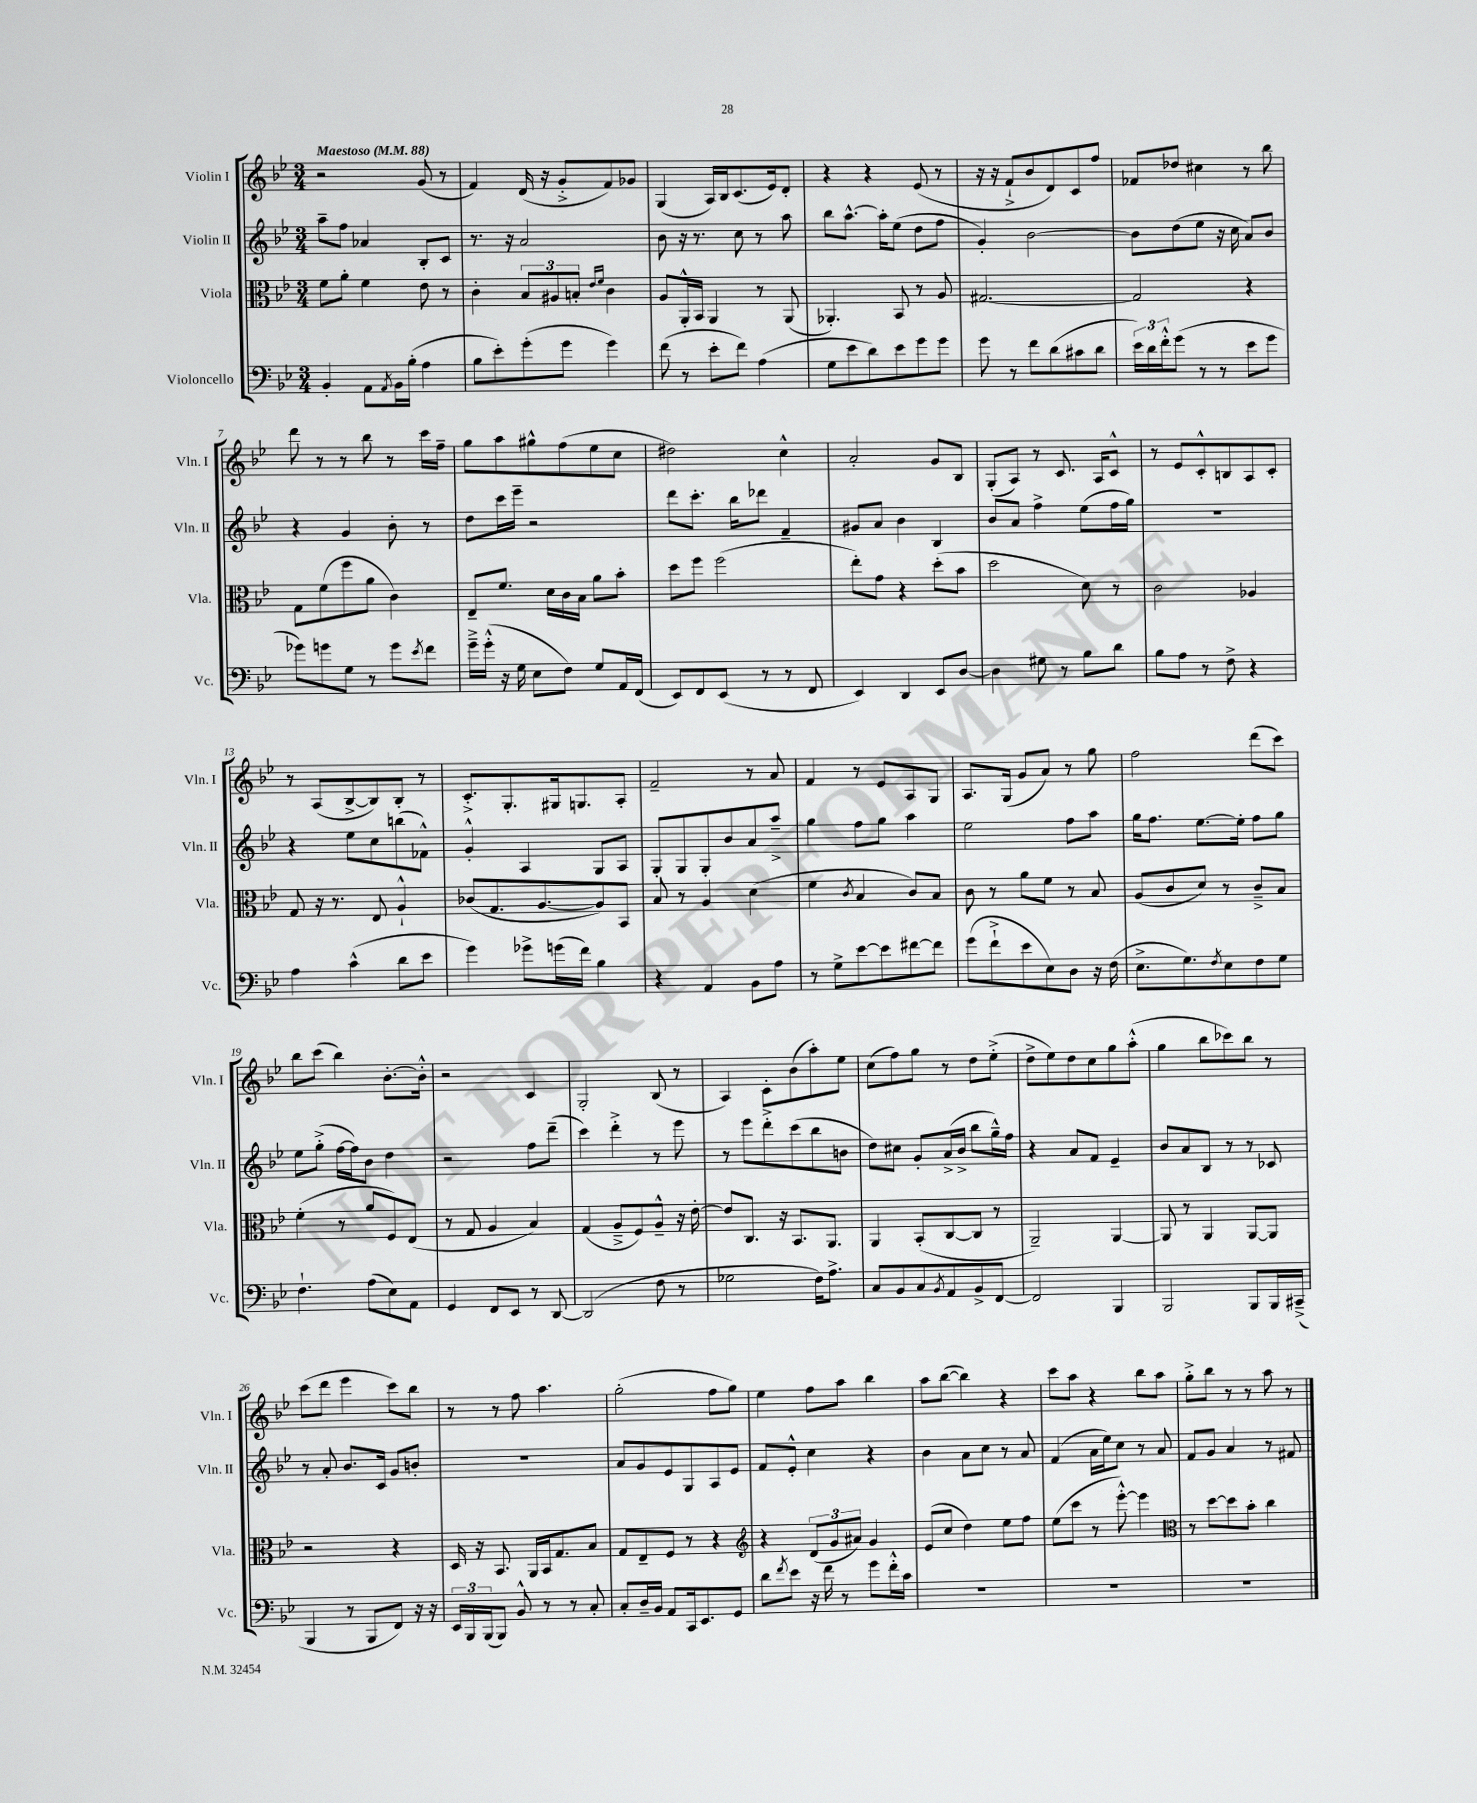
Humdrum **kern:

**kern	**kern	**kern	**kern
*staff4	*staff3	*staff2	*staff1
*clefF4	*clefC3	*clefG2	*clefG2
*k[b-e-]	*k[b-e-]	*k[b-e-]	*k[b-e-]
*M3/4	*M3/4	*M3/4	*M3/4
*MM88	*MM88	*MM88	*MM88
4BB-'	8f	8aa~	2r
.	8a'	8ff	.
8AA	4f	4a-	.
8qAA	.	.	.
16BB-	.	.	.
(16B-'	.	.	.
4A	8e-	8B-'	(8g
.	8r	8c	8r
=	=	=	=
8B-	4c'	8.r	4f)
8e-')	.	.	.
.	.	16r	.
(8g'	12B-	2a	(16d
.	.	.	16r
.	12A#	.	.
8g	.	.	8g'^
.	12B'	.	.
.	16qqe-	.	.
.	16qqf	.	.
4g)	4c	.	8f)
.	.	.	8g-
=	=	=	=
(8f	8A	8b-	(4G
8r	16AA'^^	16r	.
.	16BB-	8.r	.
8e-'	4AA	.	16A)
.	.	.	16B-
8f)	.	8cc	(8.c
(4A	8r	8r	.
.	.	.	16e-)
.	(8AA	8aa	8d'
=	=	=	=
8G	4.AA-')	8bb-	4r
8e-	.	[8.aa^^	.
8d)	.	.	4r
.	.	16aa']	.
8e-	8BB-	(8ee-	.
8g	8r	8dd	(8e-
8g	8A	8ff	8r
=	=	=	=
8g	[2.G#	4g')	16r
.	.	.	16r
8r	.	.	8f`^
8f	.	[2b-	8b-
(8d	.	.	8d)
8c#	.	.	8c
8d	.	.	8ff
=	=	=	=
24e-)	2G#]	8b-]	8f-
24d	.	.	.
24f'^^	.	.	.
(8g	.	(8dd	8dd-
8r	.	8ee-	4cc#
8r	.	16r	.
.	.	16cc	.
8e-	4r	8a)	8r
8g	.	8b-	8bb-
=	=	=	=
8g-)	8G	4r	8ddd
8g	(8f	.	8r
8G	8ff	4g	8r
8r	8a	.	8bb-
8g	4c)	8b-'	8r
8qe-	.	.	.
8f	.	8r	16ccc
.	.	.	16ff~
=	=	=	=
16g~^	8E-~	8dd	8gg
(16g'^^	.	.	.
16r	8.f	16ccc	8aa
16G	.	16eee-~	.
8E-	.	2r	8gg#^^
.	16d	.	.
8F)	16c	.	(8ff
.	16B-	.	.
8G	8a	.	8ee-
16AA	8b-'	.	8cc
(16FF	.	.	.
=	=	=	=
8EE-)	8dd	8ddd	2dd#)
8FF	8ff	8.ccc'	.
(8EE-	(2ff	.	.
.	.	16bb-	.
8r	.	8ddd-	.
8r	.	4f~	4cc^^
8FF	.	.	.
=	=	=	=
4EE-)	8ee-')	8g#	2a'
.	8g	8a	.
4DD	4r	4b-	.
8EE-	(8dd'	4B-	8g
[8D	8b-	.	8B-
=	=	=	=
4D]	2dd	8b-	(8G'
.	.	8a	8A)
8G#	.	4ff^	8r
8r	.	.	8.c
8B-	8d)	(8ee-	.
.	.	.	16A
8d	8r	16ff	8c^^
.	.	16gg)	.
=	=	=	=
8B-	2c	2.r	8r
8A	.	.	8e-
8r	.	.	8c'^^
8F^	.	.	8B
4r	4A-	.	8A
.	.	.	8c'
=	=	=	=
4A	8G	4r	8r
.	16r	.	(8A
.	8.r	.	.
(4c^^	.	8ee-	[8B-^
.	8E-	8cc	8B-])
8d	4A`^^	(8bb	8B-'
8e-	.	8f-^^)	8r
=	=	=	=
4g)	(8c-	4g'^^	8.c'^
.	8.G	.	.
.	.	.	8.G'
8g-^	.	4A	.
.	[8.A	.	.
(16g	.	.	16G#
16f)	.	.	8.G
4B-	8A])	8G	.
.	8BB-	8A	8A'
=	=	=	=
4r	8B-	8G'	2f~
.	8r	8G	.
4AA	4A	8G'	.
.	.	8b-	.
8BB-	(4d	8a	8r
8A	.	8aa~^	8a
=	=	=	=
8r	4f	4gg	4f
8G^	.	.	.
.	8qc	.	.
[8e-	4B-	8ff	8r
8e-]	.	8gg	8e-
[8f#	8c)	4aa	8A
8f#]	8B-	.	8G
=	=	=	=
(8g	8c	2ee-	8.A
8f`^	8r	.	.
.	.	.	(16G
8e-	8a	.	8g
8E-)	8f	.	8a)
8D	8r	8ff	8r
16r	8B-	8aa	8gg
(16F	.	.	.
=	=	=	=
8.E-^	(8A	16gg	2ff
.	.	8.ff	.
.	8c	.	.
8.G)	.	.	.
.	8d)	[8.ee-	.
8qF	.	.	.
8E-	8r	.	.
.	.	16ee-']	.
8F	8c~^	8ff	(8ddd
8G	8B-	8gg	8ccc)
=	=	=	=
4.F`	(4f'	8ee-	8bb-
.	.	(8gg'^	(8ccc
.	8r	[16ff	4bb-)
.	.	16ff])	.
(8A	8a	8b-	.
8E-)	8F)	4dd	[8.b-'
8AA	(8E-	.	.
.	.	.	16b-'^^]
=	=	=	=
4GG	8r	2r	2r
.	8G	.	.
8FF	4A	.	.
8EE-	.	.	.
8r	4B-)	8ff	4c
[8DD	.	(8ddd~	.
=	=	=	=
(2DD]	(4G	4ccc)	2G'
.	8A~^	4ddd'^	.
.	8F)	.	.
8F	8A~^^	8r	(8B-
8r	16r	8eee-	8r
.	[16e-'	.	.
=	=	=	=
2G-	8e-]	8r	4A)
.	8.C	8eee-	.
.	.	8ddd'^	8c'
.	16r	.	.
.	8.BB-	(8ccc	(8b-
16F)	.	8bb-	8aa')
8.A^	8.AA	.	.
.	.	8b	8ee-
=	=	=	=
8C	4AA	8dd)	(8cc
8BB-	.	8cc#	8ff)
8C	(8BB-'	8g'	8gg
8qBB-	.	.	.
8AA	[8C	(16a^	8r
.	.	16b-^	.
8BB-^	8C]	8bb-	8dd
[8FF	8r	16gg~^^)	(8ee-'^
.	.	16ff	.
=	=	=	=
2FF]	2AA~)	4r	8dd^
.	.	.	8ee-)
.	.	8a	8dd
.	.	8f	8cc
4BBB-	[4AA	4e-~	8gg
.	.	.	(8aa'^^
=	=	=	=
2BBB-	8AA]	8b-	4gg
.	8r	8a	.
.	4AA	8B-	8bb-
.	.	8r	8ccc-)
8BBB-	[8AA	8r	8bb-
16BBB-	8AA]	8c-	8r
(16CC#~^	.	.	.
=	=	=	=
4BBB-	2r	8r	(8ccc
.	.	8a'	8ddd
8r	.	8.b-	4eee-
8BBB-	.	.	.
.	.	16c	.
8FF)	4r	8g	8ccc)
16r	.	8b'	8bb-
16r	.	.	.
=	=	=	=
24EE-	16D	2.r	8r
24BBB-	.	.	.
.	16r	.	.
(24BBB-	.	.	.
8BBB-)	8.BB-	.	8r
8BB-^^	.	.	8ff
.	16AA	.	.
8r	16BB-	.	4.aa
.	8.G	.	.
8r	.	.	.
8C'	8B-	.	.
=	=	=	=
8C'	8G	8a	(2gg'
16D~	8E-~	8g	.
16BB-	.	.	.
8AA	8F	8e-	.
16CC	8r	8G	.
8.EE-	.	.	.
.	4r	8A	8ff
8GG	.	8e-	8gg)
=	=	=	=
*	*clefG2	*	*
8d	4r	8f	4ee-
8qf	.	.	.
8e-	.	8e-'^^	.
16r	(12d	4cc	8ff
16f	.	.	.
.	12g	.	.
8r	.	.	8aa
.	12a#)	.	.
8g	4g	4r	4bb-
16f'^^	.	.	.
16c	.	.	.
=	=	=	=
2.r	(8e-	4b-	8aa
.	8cc	.	([8bb-
.	4dd)	8a	4bb-])
.	.	8cc	.
.	8ee-	8r	4r
.	8ff	8a	.
=	=	=	=
2.r	(8ee-	(4f	8ccc
.	8ccc	.	8aa
.	8r	16a	4r
.	.	16ee-)	.
.	[8eee-'^^)	8cc	.
.	4eee-]	8r	8bb-
.	.	8a	8aa
=	=	=	=
*	*clefC3	*	*
2.r	8r	8f	8gg'^
.	[8dd	8g	8bb-
.	8dd]	4a	8r
.	8b-'	.	8r
.	4cc	8r	8aa
.	.	8f#	8r
==	==	==	==
*-	*-	*-	*-
